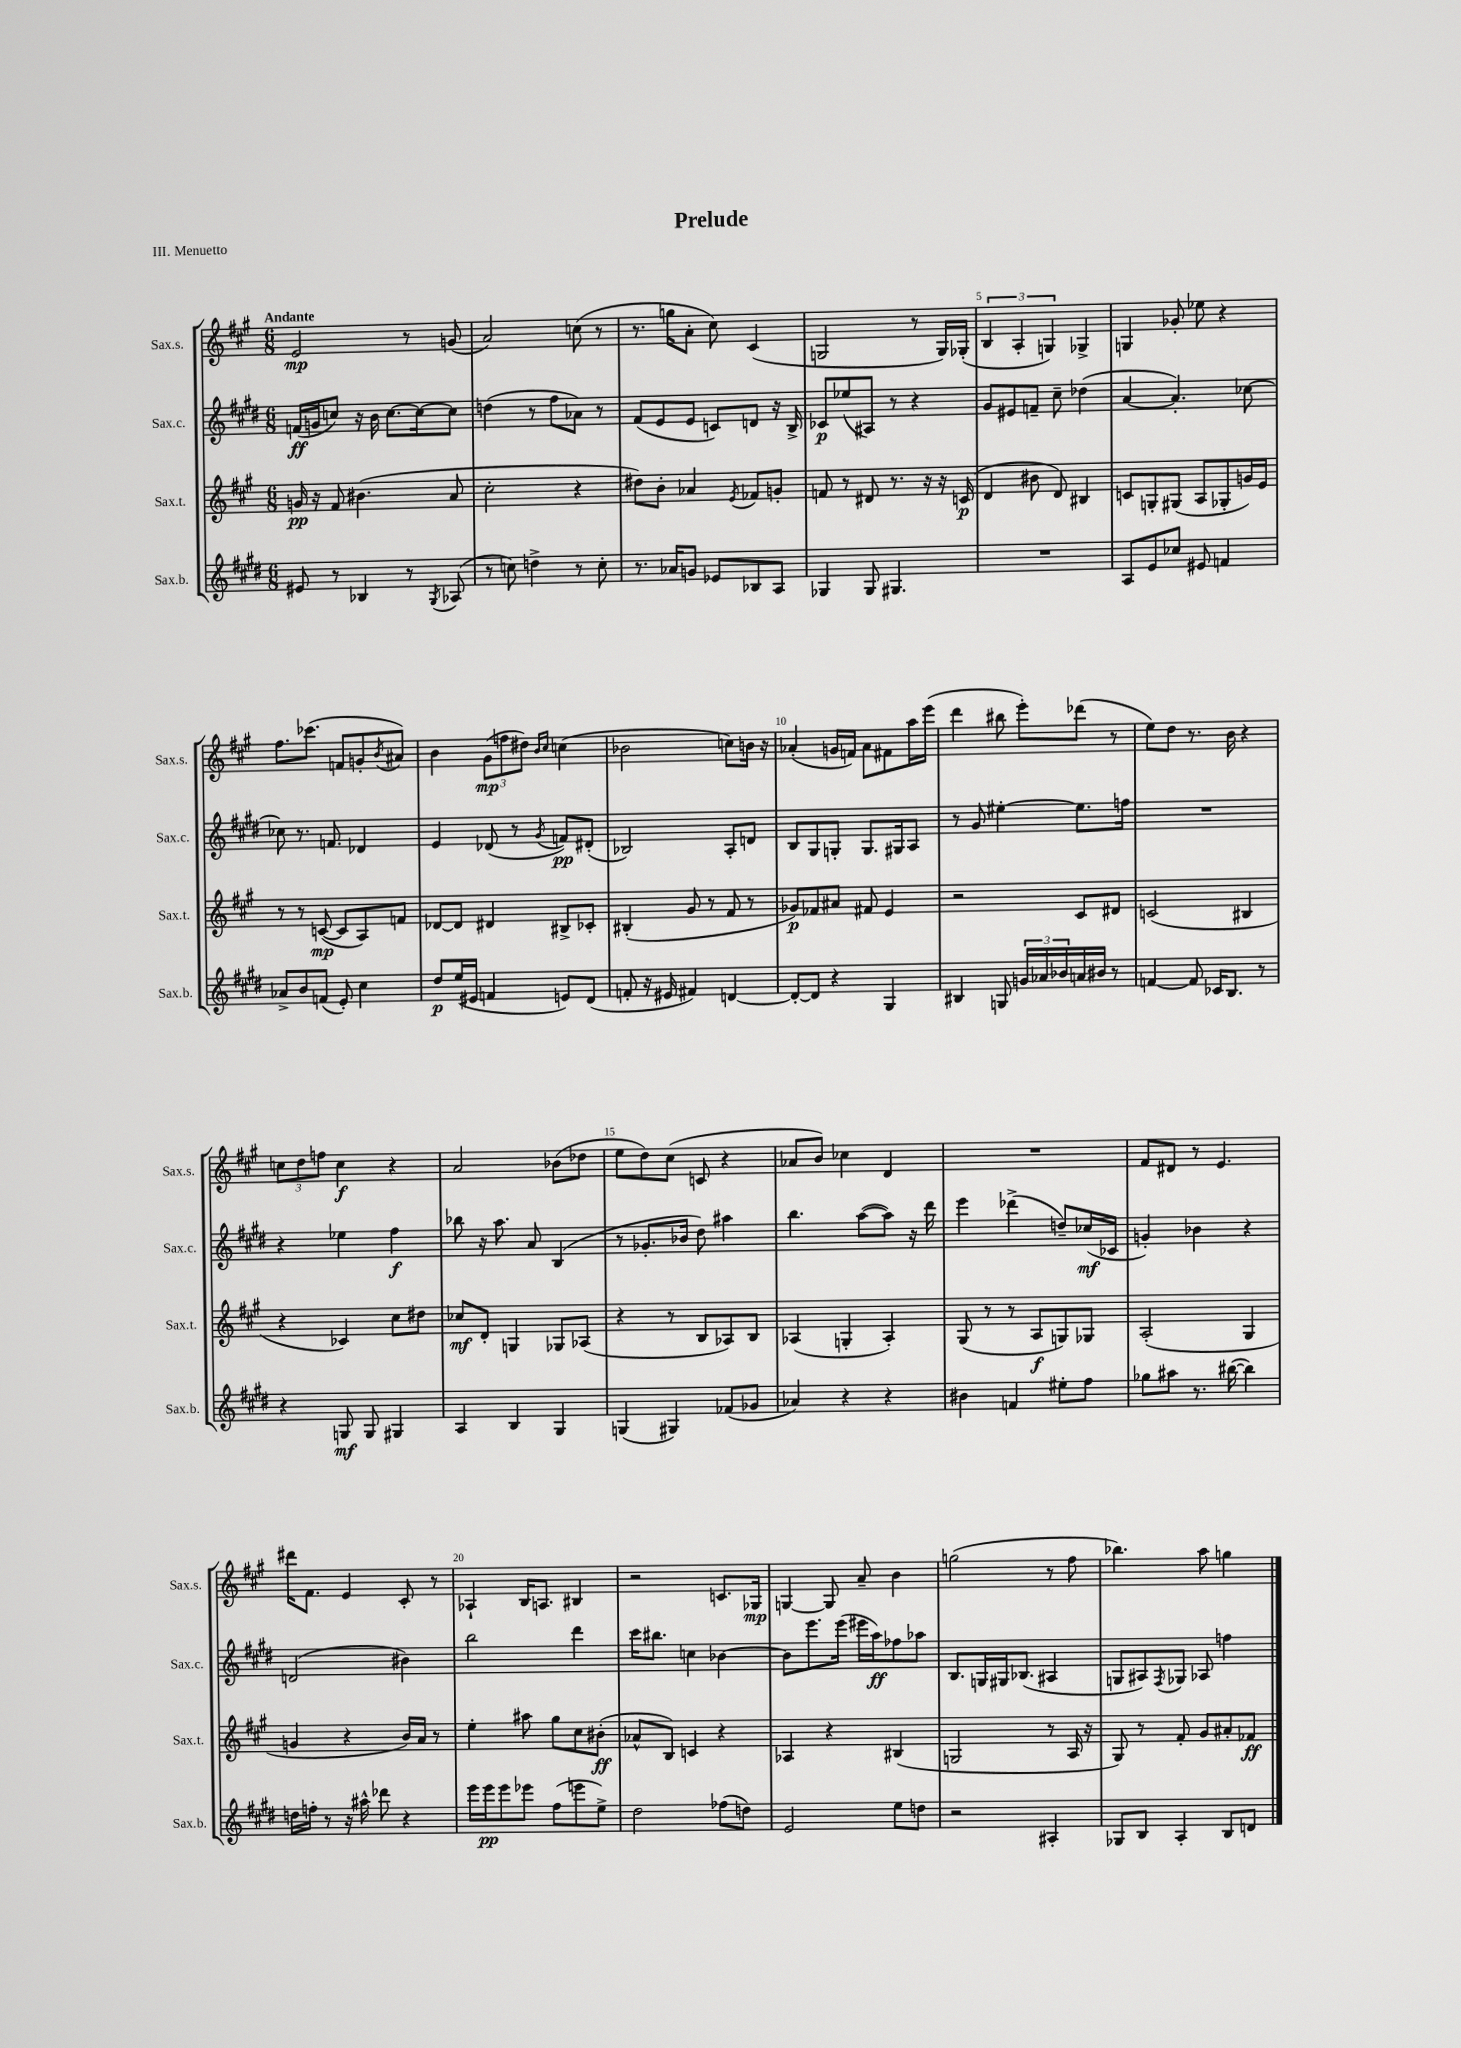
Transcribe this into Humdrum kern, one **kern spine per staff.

**kern	**kern	**kern	**kern
*staff4	*staff3	*staff2	*staff1
*clefG2	*clefG2	*clefG2	*clefG2
*k[f#c#g#d#]	*k[f#c#g#]	*k[f#c#g#d#]	*k[f#c#g#]
*M6/8	*M6/8	*M6/8	*M6/8
8e#/	16g/	(16f/LL	2e/
.	16r	16g/J	.
8r	8f#/	8cc/J)	.
4B-/	(4.b#\	16r	.
.	.	16b\	.
.	.	[8.cc\L	.
8r	.	.	8r
.	.	16cc\_k	.
8qG#/	.	.	.
(8A-/	8a/	8cc\]J	(8g/
=	=	=	=
8r	2cc#'\	(4dd\	2a/)
8cc\)	.	.	.
4dd^\	.	8r	.
.	.	8ff#\L	.
8r	4r	8a-\J)	(8cc\
8cc'\	.	8r	8r
=	=	=	=
8.r	8dd#\L)	(8f#/L	8.r
.	8b'\J	8e/	.
16a-/LK	.	.	16gg\LK
8g/J	4a-/	8e/J	8a'\J
8e-/L	.	8c/L)	8cc#\)
.	8qe/	.	.
8B-/	8f-/L	8d/J	(4c#/
8A/J	8g'/J	16r	.
.	.	16B^/	.
=	=	=	=
4G-/	8f/	8c-/L	2G/
.	8r	(8ee-/	.
8G-/	8d#/	8A#/J)	.
4.G#/	8.r	8r	.
.	.	4r	8r
.	16r	.	.
.	16r	.	16G/LL)
.	(16c/	.	(16G-'/JJ
=	=	=	=
2.r	4d/	8g#/L	6B/
.	.	8e#/	.
.	.	.	6A'/
.	8b#\	8f~/J	.
.	.	.	6G/)
.	8d/)	8cc#~\	.
.	4B#/	(4dd-\	4G-^/
=	=	=	=
8A/L	8c/L	[4a/	4G/
8e/	8G'/	.	.
8cc-/J	(8G#/J	4.a'/])	8g-'/
8e#/	8A/L	.	8ee-\
4f/	8G-'/	.	4r
.	16g/L)	[8cc-\	.
.	16e/JJ	.	.
=	=	=	=
8a-^/L	8r	8cc-\]	8.ff#\L
8b/	8r	8.r	.
.	.	.	(8.ccc-\J
(8f/J	([8c/	.	.
.	.	8.f/	.
8e'/)	8c/]L	.	8f/L
4cc#\	8A/)	4d-/	8g'/
.	.	.	8qb/
.	8f/J	.	8a#/J)
=	=	=	=
8dd#/L	[8d-/L	4e/	4b\
(16ee/L	8d-/]J	.	.
16e#/JJ	.	.	.
4f/	4d#/	(8d-/	(12g#\L
.	.	.	12ff\
.	.	8r	.
.	.	.	12dd#\J)
.	.	.	16qqb/LL
.	.	8qg#/	16qqcc#/JJ
8e/L)	8B#^/L	8f/L)	(4cc\
(8d#/J	8c-'/J	(8d#'/J	.
=	=	=	=
8f'/	(4B#'/	2B-/)	2b-\
16r	.	.	.
16e#/	.	.	.
4f#/)	8g#/	.	.
.	8r	.	.
[4d/	8f#/	8A'/L	8cc\L)
.	8r	8d/J	16b\Jk
.	.	.	16r
=	=	=	=
8d'/_L	8g-/L)	8B/L	(4a-'/
8d/]J	8f-/	8G#/	.
4r	8a#/J	8G'/J	16g/LL
.	.	.	16f/JJ)
.	8f#/	8.G/L	8a-\L
4G#/	4e/	.	8f#\
.	.	16G#/k	.
.	.	8A/J	16aa\L
.	.	.	(16eee\JJ
=	=	=	=
4B#/	2r	8r	4ddd\
.	.	8g#/	.
8G/	.	[4ee#'\	8bb#\
24g/LL	.	.	8eee'\L)
24a-/	.	.	.
24b-/	.	.	.
16a/	8c#/L	8.ee#\]L	(8ddd-\J
16b#/JJ	.	.	.
8r	8d#/J	.	8r
.	.	16ff\Jk	.
=	=	=	=
[4f/	(2c/	2.r	8ee\L)
.	.	.	8dd\J
8f/]	.	.	8.r
16c-/LK	.	.	.
8.B/J	.	.	16b\
.	4B#/	.	4r
8r	.	.	.
=	=	=	=
4r	4r	4r	12cc\L
.	.	.	12dd\
.	.	.	12ff\J
8G/	4c-/)	4ee-\	4cc\
8G/	.	.	.
4G#/	8cc#\L	4ff#\	4r
.	8dd#\J	.	.
=	=	=	=
4A/	8cc-/L	8bb-\	2a/
.	8d'/J	16r	.
.	.	8.aa\	.
4B/	4G/	.	.
.	.	8a/	.
4G#/	8G-/L	(4B/	(8b-\L
.	(8A-/J	.	8dd-\J
=	=	=	=
(4G/	4r	8r	8ee\L
.	.	8.g-'/L	8dd\)
4G#/)	8r	.	(8cc#\J
.	.	16b-/Jk	.
.	8B/L	8dd#\)	8c/
(8f-/L	8A-/)	4aa#\	4r
8g-/J	8B/J	.	.
=	=	=	=
4a-/)	(4A-/	4.bb\	8a-/L
.	.	.	8b/J)
4r	4G'/	.	4cc-\
.	.	([8aa\L	.
4r	4A-'/)	8aa\]J)	4d/
.	.	16r	.
.	.	16ddd#\	.
=	=	=	=
4b#\	(8G#/	4eee\	2.r
.	8r	.	.
4f/	8r	(4ddd-^\	.
.	8A/L	.	.
8ee#'\L	8G/)	8dd~/L)	.
8ff#\J	8G-/J	(16cc-/L	.
.	.	16c-/JJ	.
=	=	=	=
8gg-\L	(2A'/	4g'/)	8f#/L
8aa#\J	.	.	8d#/J
8.r	.	4b-\	8r
.	.	.	4.e/
([16bb#\	.	.	.
4bb#\])	4G#/	4r	.
=	=	=	=
16dd\LL	4g/	(2d/	16ddd#\LK
16ff'\JJ	.	.	8.f#\J
8r	.	.	.
16r	4r	.	4e/
16aa#^^\	.	.	.
8ddd-\	.	.	.
4r	16b/LL)	4b#\)	8c#'/
.	16a/JJ	.	.
.	8r	.	8r
=	=	=	=
16eee\LL	4ee'\	2bb\	4A-`/
16eee\J	.	.	.
8eee\	.	.	.
8eee-\J	8aa#\	.	16B/LK
.	.	.	8.A/J
(8ff#\L	8gg#\L	.	.
8eee\	8cc#\	4ddd#\	4B#/
8ee^\J)	(8b#'\J	.	.
=	=	=	=
2dd#\	8a-^^/L	16ccc#\LK	2r
.	.	8.bb#\J	.
.	8B/J)	.	.
.	4c/	4cc\	.
(8ff-\L	4r	[4b-\	8.c/L
8dd\J)	.	.	.
.	.	.	16G-/Jk
=	=	=	=
2e/	4A-/	8b-\]L	[4G/
.	.	8.eee\	.
.	4r	.	8G/]
.	.	(16eee\Jk	.
.	.	16eee#\LL	8a~/
.	.	16aa\J)	.
8ee\L	(4B#/	8ff-\	4b\
8dd\J	.	8aa-\J	.
=	=	=	=
2r	2G/	8.B/L	(2gg\
.	.	16G/L	.
.	.	16G#/J	.
.	.	(8.B-/J	.
4A#'/	8r	4A#/	8r
.	16A/	.	8ff#\
.	16r	.	.
=	=	=	=
8G-/L	8G#/)	8G/L	4.bb-\)
8B/J	8r	8A#/)	.
.	.	8qF#/	.
4A'/	8f#'/	8G-/J	.
.	8g#/L	8A-/	8aa\
8B/L	8a#'/	4ff\	4gg\
8d/J	8f-/J	.	.
==	==	==	==
*-	*-	*-	*-
